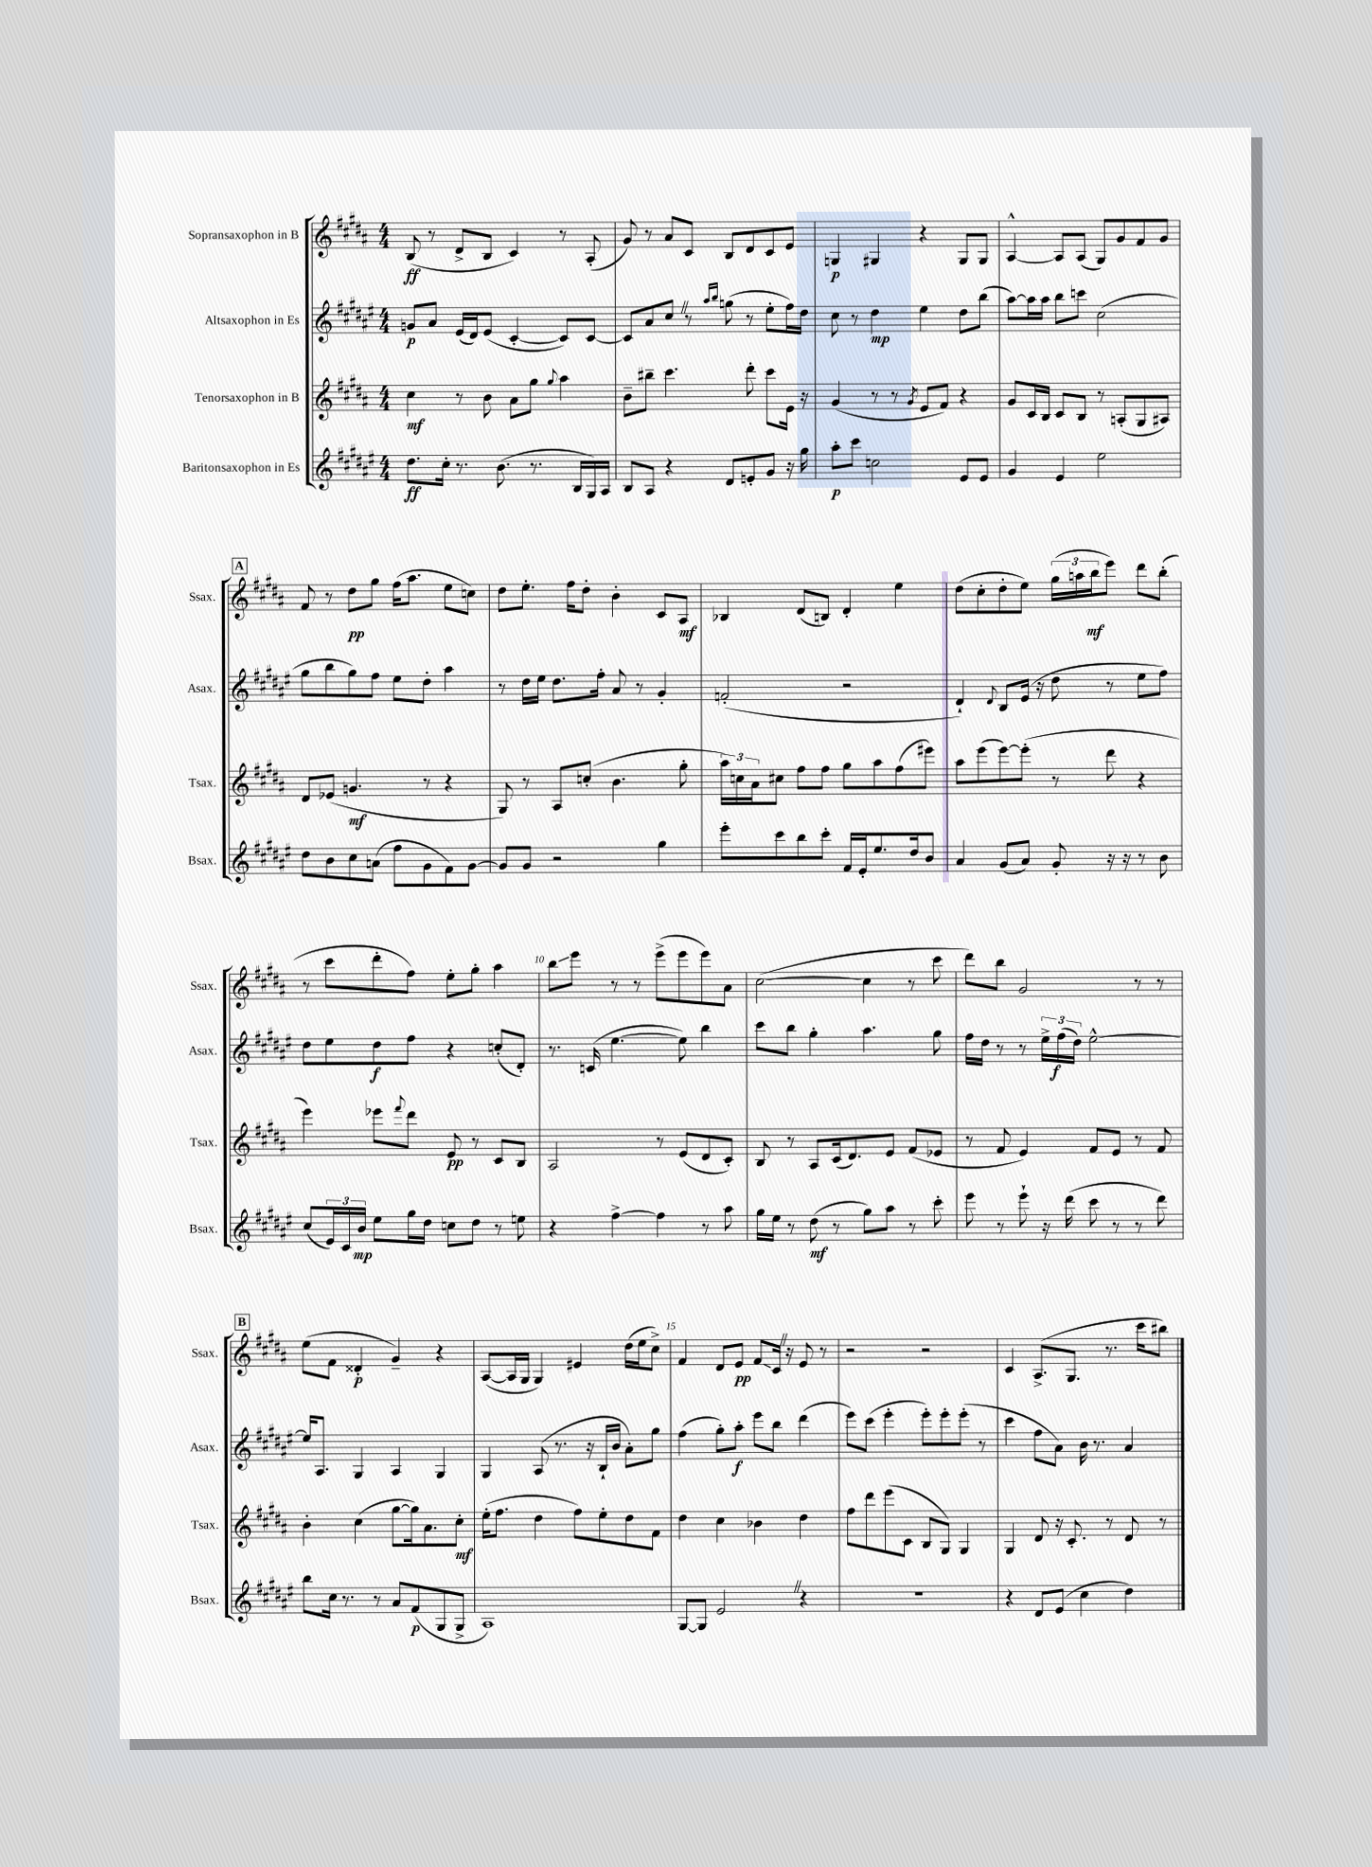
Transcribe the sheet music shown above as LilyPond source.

<<
\new StaffGroup <<
\new Staff = "s0" \with { instrumentName = "Sopransaxophon in B" shortInstrumentName = "Ssax." } {
    \clef treble \key b \major \numericTimeSignature \time 4/4
    b8\ff( r8 dis'8-> b8 cis'4) r8 ais8-.( |
    gis'8) r8 ais'8 cis'8 b8 dis'8 cis'8 e'8 |
    g4\p gis4 r4 gis8 gis8 |
    ais4~-^ ais8 ais8( gis8) gis'8 fis'8 gis'8 |
    \mark \markup { \box "A" } fis'8 r8 dis''8\pp gis''8 fis''16( ais''8. e''8 c''8) |
    dis''8 e''8.-. fis''16 dis''8-. b'4-. cis'8 ais8\mf |
    bes4 dis'8( b8) dis'4-. e''4 |
    dis''8( cis''8-. dis''8-. e''8) \tuplet 3/2 { gis''16( a''16 b''16\mf } e'''8) dis'''8 b''8-.( |
    r8 cis'''8 dis'''8-. fis''8) e''8-. gis''8-. ais''4 |
    b''8\glissando e'''8 r8 r8 e'''8->( e'''8 e'''8) ais'8 |
    cis''2~( cis''4 r8 cis'''8 |
    dis'''8) b''8 gis'2 r8 r8 |
    \mark \markup { \box "B" } e''8( fis'8 disis'4-.\p gis'4--) r4 |
    ais8~( ais16 gis16 gis4) eis'4 dis''16( e''16 cis''8->) |
    fis'4 dis'8 e'8\pp fis'8\glissando cis'16 \once \override BreathingSign.text = \markup { \musicglyph "scripts.caesura.straight" } \breathe r16 e'8 r8 |
    r2 r2 |
    cis'4 ais8.->( gis8. r8. cis'''16 bis''8) \bar "|." |
}
\new Staff = "s1" \with { instrumentName = "Altsaxophon in Es" shortInstrumentName = "Asax." } {
    \clef treble \key fis \major \numericTimeSignature \time 4/4
    g'8\p ais'8 eis'16( dis'16) eis'8( cis'4~-. cis'8) cis'8~ |
    cis'8 ais'8 cis''8 \once \override BreathingSign.text = \markup { \musicglyph "scripts.caesura.straight" } \breathe r8 \grace { ais''16 b''16 } g''8( r8 eis''8-. fis''16) dis''16 |
    cis''8 r8 dis''4\mp eis''4 dis''8 b''8( |
    ais''8~) ais''16 ais''16 b''8 c'''8 cis''2( |
    \mark \markup { \box "A" } gis''8 b''8 gis''8) fis''8 eis''8 dis''8-. ais''4 |
    r8 dis''16 eis''16 dis''8. fis''16-. ais'8 r8 gis'4-. |
    f'2-.( r2 |
    dis'4-!) \appoggiatura { dis'8 } b8 eis'16( r16 dis''8 r8 eis''8 fis''8) |
    dis''8 eis''8 dis''8\f fis''8 r4 c''8-.( dis'8-.) |
    r8. c'16( eis''4.~ eis''8) b''4 |
    cis'''8 b''8 gis''4-. ais''4. gis''8 |
    fis''16 dis''16 r8 r8 \tuplet 3/2 { eis''16-> fis''16\f( dis''16) } eis''2~-^ |
    \mark \markup { \box "B" } eis''16 ais8. gis4 ais4 gis4 |
    gis4 ais8( r8. r16 b16-! b'16 ais'8-.) gis''8 |
    fis''4( gis''8-.) ais''8-.\f eis'''8 b''8 dis'''4( |
    eis'''8) cis'''8( eis'''4-. eis'''8-.) eis'''8-. eis'''8-.( r8 |
    cis'''4 fis''8 ais'8) b'16 r8. ais'4 \bar "|." |
}
\new Staff = "s2" \with { instrumentName = "Tenorsaxophon in B" shortInstrumentName = "Tsax." } {
    \clef treble \key b \major \numericTimeSignature \time 4/4
    cis''4\mf r8 b'8 ais'8 gis''8 \appoggiatura { gis''8 } ais''4 |
    b'8-- bis''8-- cis'''4. dis'''8-. cis'''8 e'16 r16 |
    gis'4( r8 r8 \acciaccatura { gis'8 } e'8 fis'8) r4 |
    gis'8 cis'16 b16 cis'8 b8 r8 a8-.( gis8 ais8) |
    \mark \markup { \box "A" } dis'8 ees'8( g'4.\mf r8 r4 |
    gis8) r8 ais8 c''8-.( b'4. gis''8-. |
    \tuplet 3/2 { ais''16) c''16 ais'16 } cis''8 fis''8 fis''8 gis''8 ais''8 fis''8( eis'''8) |
    ais''8 e'''8( e'''8~) e'''8-.( r8 dis'''8 r4 |
    e'''4) ees'''8 \appoggiatura { fis'''8 } dis'''8 e'8\pp r8 cis'8 b8 |
    ais2 r8 e'8( dis'8 cis'8-.) |
    b8 r8 ais8 cis'16( dis'8.) e'8 fis'8( ees'8 |
    r8 fis'8 e'4) fis'8 e'8 r8 fis'8 |
    \mark \markup { \box "B" } b'4-. cis''4( gis''8~ gis''16) ais'8. cis''8-.\mf |
    e''16-.( fis''8. dis''4 fis''8) e''8-. dis''8 fis'8 |
    dis''4 cis''4 bes'4 dis''4 |
    fis''8 dis'''8 e'''8( cis'8 b8 gis8) gis4 |
    gis4 dis'8 r16 cis'8.-. r8 dis'8 r8 \bar "|." |
}
\new Staff = "s3" \with { instrumentName = "Baritonsaxophon in Es" shortInstrumentName = "Bsax." } {
    \clef treble \key fis \major \numericTimeSignature \time 4/4
    dis''8.\ff cis''16-. r8. b'8.( r8. b16 gis16) ais16 |
    b8 ais8 r4 dis'8 e'8-. gis'8 r16 gis''16 |
    ais''8-.\p cis'''8 c''2 eis'8 eis'8 |
    gis'4 eis'4 eis''2 |
    \mark \markup { \box "A" } dis''8 b'8 cis''8 a'8( fis''8 gis'8 fis'8) gis'8~ |
    gis'8 gis'8 r2 gis''4 |
    eis'''8-. cis'''8 b''8 cis'''8-. fis'16 eis'16-. eis''8. dis''16 b'8 |
    ais'4 gis'8( ais'8) gis'8-. r16 r16 r8 b'8 |
    cis''8( \tuplet 3/2 { eis'16) cis'16 b'16\mp } eis''8 gis''16 dis''16 c''8 dis''8 r8 e''8 |
    r4 fis''4~-> fis''4 r8 ais''8 |
    gis''16 eis''16 r8 dis''8\mf( r8 gis''8) ais''8 r8 cis'''8-. |
    eis'''8 r8 eis'''8-! r16 dis'''16( cis'''8 r8 r8 dis'''8) |
    \mark \markup { \box "B" } b''8 cis''16 r8. r8 ais'8 fis'8\p( gis8 gis8-> |
    ais1) |
    gis8~ gis8 eis'2 \once \override BreathingSign.text = \markup { \musicglyph "scripts.caesura.straight" } \breathe r4 |
    R1 |
    r4 dis'8 eis'8( cis''4 dis''4) \bar "|." |
}
>>
>>
\layout { \context { \Score \override BarNumber.break-visibility = ##(#f #t #t) barNumberVisibility = #(every-nth-bar-number-visible 5) } }
